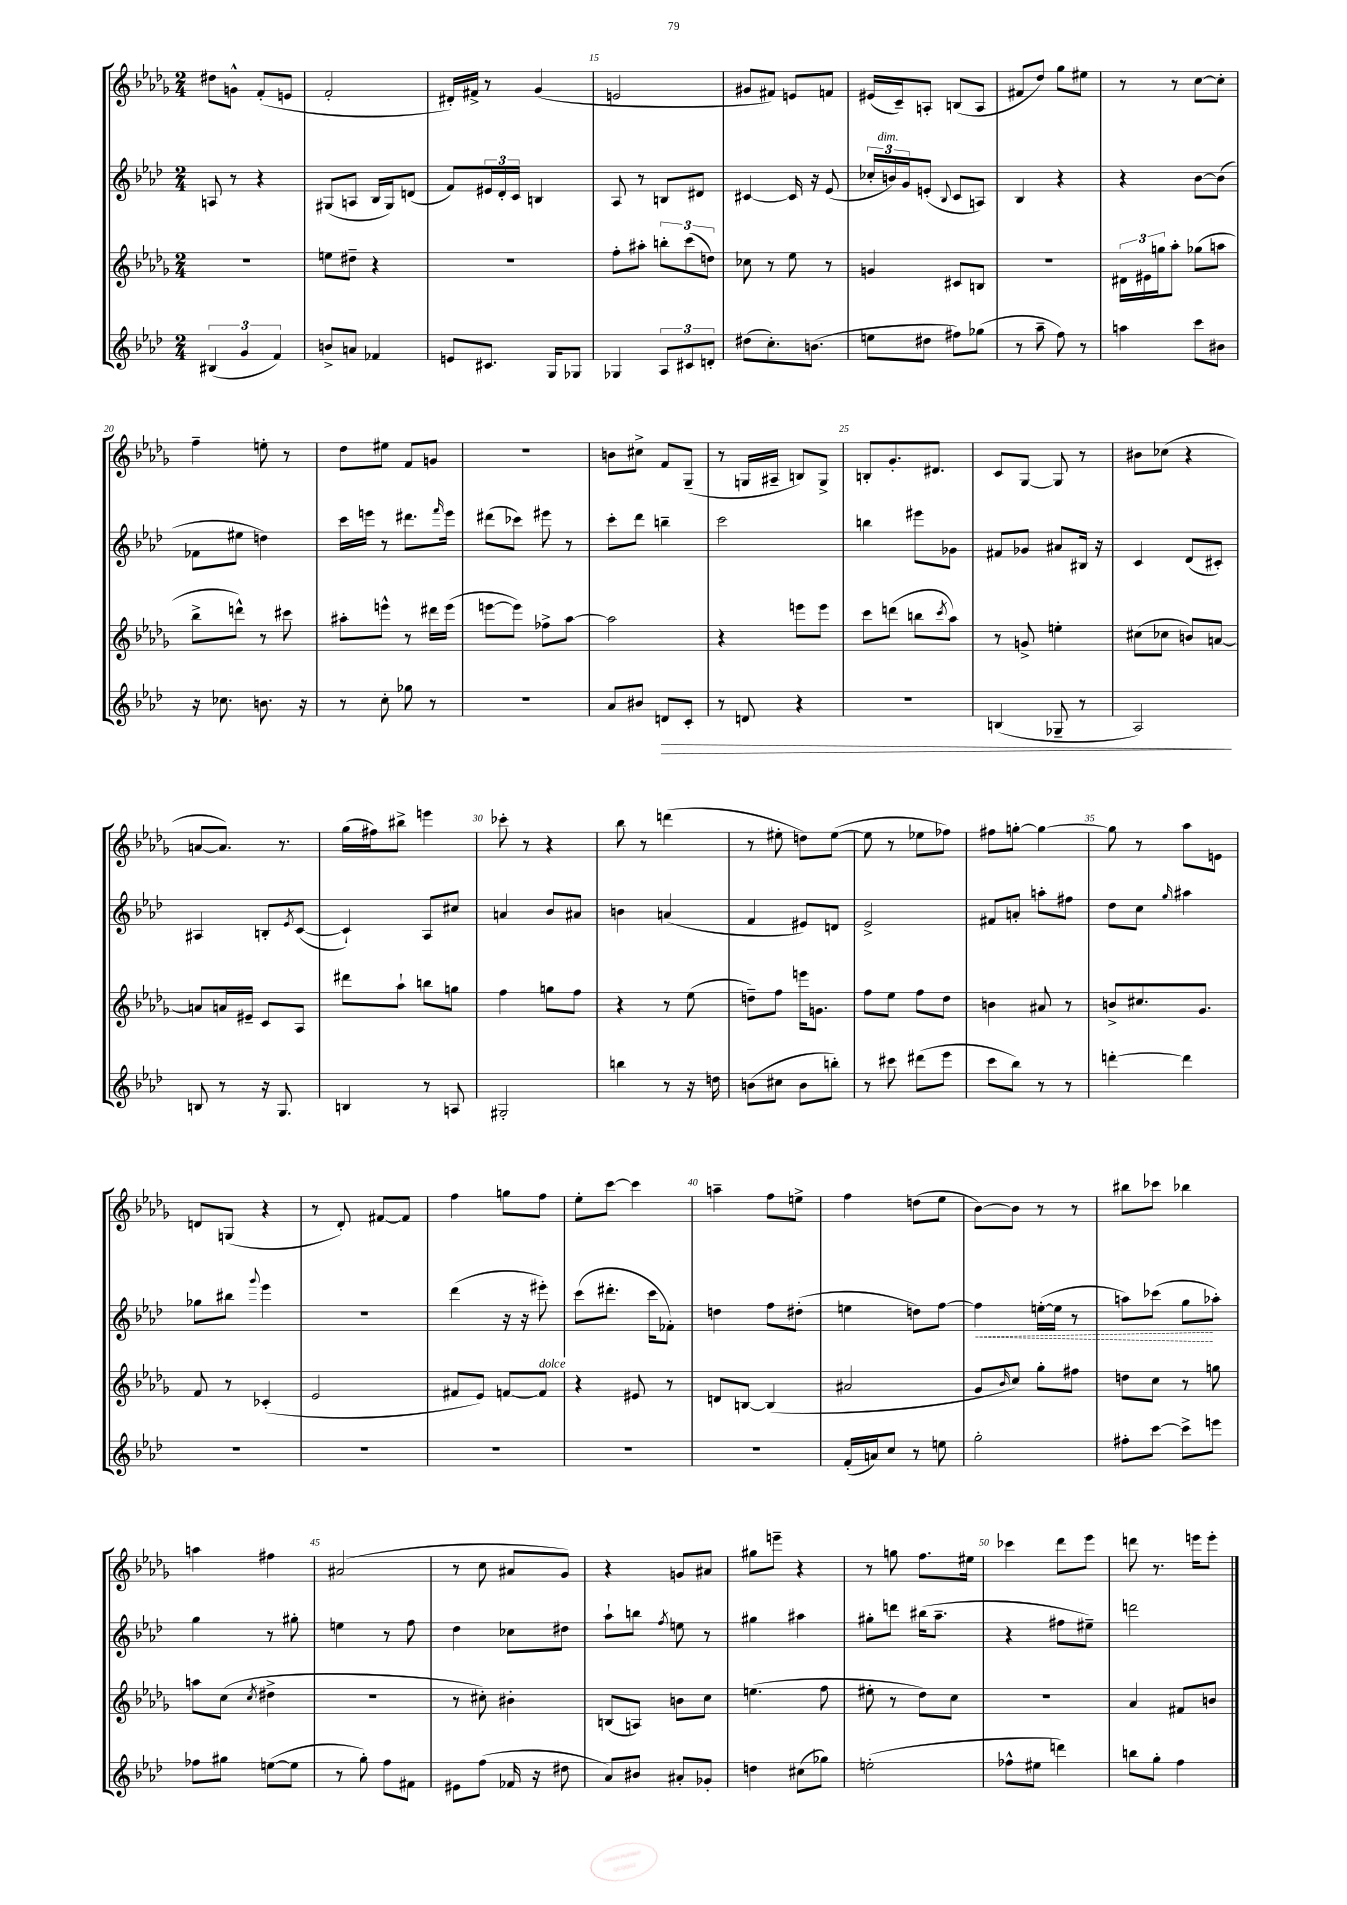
<<
\new StaffGroup <<
\new Staff = "s0" {
    \clef treble \key des \major \numericTimeSignature \time 2/4
    dis''8 g'8-^ f'8-.( e'8 |
    f'2-. |
    dis'16-.) fis'16-> r8 ges'4( |
    e'2 |
    gis'8 fis'8) e'8 f'8 |
    eis'16( c'16--) a8-. b8( a8 |
    fis'8 des''8) ges''8 eis''8 |
    r8 r8 c''8~ c''8-. |
    f''4-- e''8-. r8 |
    des''8 eis''8 f'8 g'8 |
    R2 |
    b'8 cis''8-> f'8 ges8--( |
    r8 g16 ais16-- b8) g8-> |
    b8-. ges'8.-. dis'8. |
    c'8 ges8~ ges8 r8 |
    bis'8 ces''8( r4 |
    a'8~ a'8.) r8. |
    ges''16( fis''16) bis''8-> e'''4 |
    ces'''8-. r8 r4 |
    bes''8 r8 d'''4( |
    r8 eis''8-. d''8) eis''8~( |
    eis''8 r8 ees''8 fes''8) |
    fis''8 g''8~-. g''4~ |
    g''8 r8 aes''8 e'8 |
    d'8 g8( r4 |
    r8 des'8-.) fis'8~ fis'8 |
    f''4 g''8 f''8 |
    ees''8-. c'''8~ c'''4 |
    a''4-- f''8 e''8-> |
    f''4 d''8( ees''8 |
    bes'8~) bes'8 r8 r8 |
    bis''8 ces'''8 bes''4 |
    a''4 fis''4 |
    ais'2( |
    r8 c''8 ais'8 ges'8) |
    r4 g'8 ais'8 |
    gis''8 e'''8-- r4 |
    r8 g''8 f''8. eis''16 |
    ces'''4 des'''8 ees'''8 |
    d'''8 r8. e'''16 e'''8-. \bar "|." |
}
\new Staff = "s1" {
    \clef treble \key aes \major \numericTimeSignature \time 2/4
    a8 r8 r4 |
    gis8( a8 bes16 gis16) d'8( |
    f'8) \tuplet 3/2 { eis'16 des'16-. c'16 } b4 |
    aes8 r8 b8 dis'8 |
    cis'4~ cis'16 r16 ees'8( |
    \tuplet 3/2 { ces''16-. b'16^\markup { \italic "dim." }) g'16 } e'8-.( \appoggiatura { bes8 } c'8 a8) |
    bes4 r4 |
    r4 bes'8~ bes'8( |
    fes'8 eis''8 d''4) |
    c'''16 e'''16 r8 dis'''8. \grace { f'''16 } e'''16 |
    dis'''8( ces'''8) eis'''8 r8 |
    c'''8-. des'''8 b''4-- |
    c'''2 |
    b''4 eis'''8 ges'8 |
    fis'8 ges'8 ais'8 bis16 r16 |
    c'4 des'8( cis'8-.) |
    ais4 b8-. \acciaccatura { ees'8 } c'8~( |
    c'4-!) aes8 cis''8 |
    a'4 bes'8 ais'8 |
    b'4 a'4( |
    f'4 eis'8) d'8 |
    ees'2-> |
    fis'8 a'8-. a''8-. fis''8 |
    des''8 c''8 \grace { g''16 } ais''4 |
    ges''8 bis''8 \appoggiatura { g'''8 } ees'''4 |
    R2 |
    des'''4( r16 r16 eis'''8-.) |
    c'''8( dis'''8.-. c'''16 fes'8-.) |
    d''4 f''8 dis''8-.( |
    e''4 d''8) f''8~ |
    \once \override Hairpin.style = #'dashed-line f''4\< e''16~-.( e''16 r8 |
    a''8) ces'''8( g''8\! aes''8-.) |
    g''4 r8 gis''8-. |
    e''4 r8 f''8 |
    des''4 ces''8 dis''8 |
    aes''8-! b''8 \acciaccatura { f''8 } e''8 r8 |
    gis''4 ais''4 |
    gis''8-. d'''8 bis''16( aes''8.-- |
    r4 fis''8 eis''8--) |
    d'''2 \bar "|." |
}
\new Staff = "s2" {
    \clef treble \key des \major \numericTimeSignature \time 2/4
    R2 |
    e''8 dis''8-- r4 |
    R2 |
    f''8-. ais''8-. \tuplet 3/2 { b''8-. c'''8( d''8) } |
    ces''8 r8 ees''8 r8 |
    g'4 cis'8 b8 |
    R2 |
    \tuplet 3/2 { dis'16 eis'16 g''16 } aes''8-. ges''8( a''8 |
    bes''8-> d'''8-^) r8 cis'''8 |
    ais''8-. e'''8-^ r8 dis'''16 e'''16( |
    e'''8~ e'''8) fes''8-> aes''8~ |
    aes''2 |
    r4 e'''8 e'''8 |
    c'''8 d'''8( b''8 \acciaccatura { c'''8 } aes''8) |
    r8 g'8-> e''4-. |
    cis''8( ces''8 b'8) a'8~ |
    a'8 a'16 eis'16-- c'8 aes8 |
    dis'''8 aes''8-! b''8 g''8 |
    f''4 g''8 f''8 |
    r4 r8 ees''8( |
    d''8--) f''8 e'''16 g'8. |
    f''8 ees''8 f''8 des''8 |
    b'4 ais'8 r8 |
    b'8-> cis''8. ges'8. |
    f'8 r8 ces'4-.( |
    ees'2 |
    fis'8 ees'8) f'8~ f'8^\markup { \italic "dolce" } |
    r4 eis'8 r8 |
    d'8 b8~ b4( |
    ais'2 |
    ges'8 \grace { bes'16 } c''8) ges''8-. fis''8 |
    d''8 c''8 r8 g''8 |
    a''8 c''8( \acciaccatura { c''8 } dis''4-> |
    R2 |
    r8 cis''8-.) bis'4-. |
    b8( a8) b'8 c''8 |
    e''4.( f''8 |
    eis''8-. r8 des''8) c''8 |
    r2 |
    aes'4 fis'8 b'8 \bar "|." |
}
\new Staff = "s3" {
    \clef treble \key aes \major \numericTimeSignature \time 2/4
    \tuplet 3/2 { bis4( g'4 f'4) } |
    b'8-> a'8 fes'4 |
    e'8 cis'8. g16 ges8 |
    ges4 \tuplet 3/2 { aes8 cis'8 d'8-. } |
    dis''8( c''8.-.) b'8.( |
    e''8 dis''8 fis''8) ges''8( |
    r8 aes''8-- f''8) r8 |
    a''4 c'''8 bis'8 |
    r16 ces''8. b'8. r16 |
    r8 c''8-. ges''8 r8 |
    R2 |
    aes'8 bis'8 d'8\> c'8-. |
    r8 d'8 r4 |
    r2 |
    b4( ges8-- r8 |
    aes2\!) |
    b8 r8 r16 g8. |
    b4 r8 a8 |
    gis2-. |
    b''4 r8 r16 d''16 |
    b'8( cis''8 b'8 b''8-.) |
    r8 cis'''8 dis'''8( ees'''8 |
    c'''8 bes''8) r8 r8 |
    d'''4~-. d'''4 |
    R2 |
    R2 |
    R2 |
    R2 |
    R2 |
    f'16-.( a'16) c''8 r8 e''8 |
    g''2-. |
    fis''8-. c'''8~ c'''8-> e'''8 |
    fes''8 gis''8 e''8~( e''8 |
    r8 g''8-.) f''8 fis'8 |
    eis'8 f''8( fes'16 r16 dis''8 |
    aes'8) bis'8 ais'8-. ges'8-. |
    d''4 cis''8( ges''8) |
    e''2-.( |
    fes''8-^ eis''8 d'''4) |
    b''8 g''8-. f''4 \bar "|." |
}
>>
>>
\layout { \context { \Score currentBarNumber = #12 \override BarNumber.break-visibility = ##(#f #t #t) barNumberVisibility = #(every-nth-bar-number-visible 5) } }
